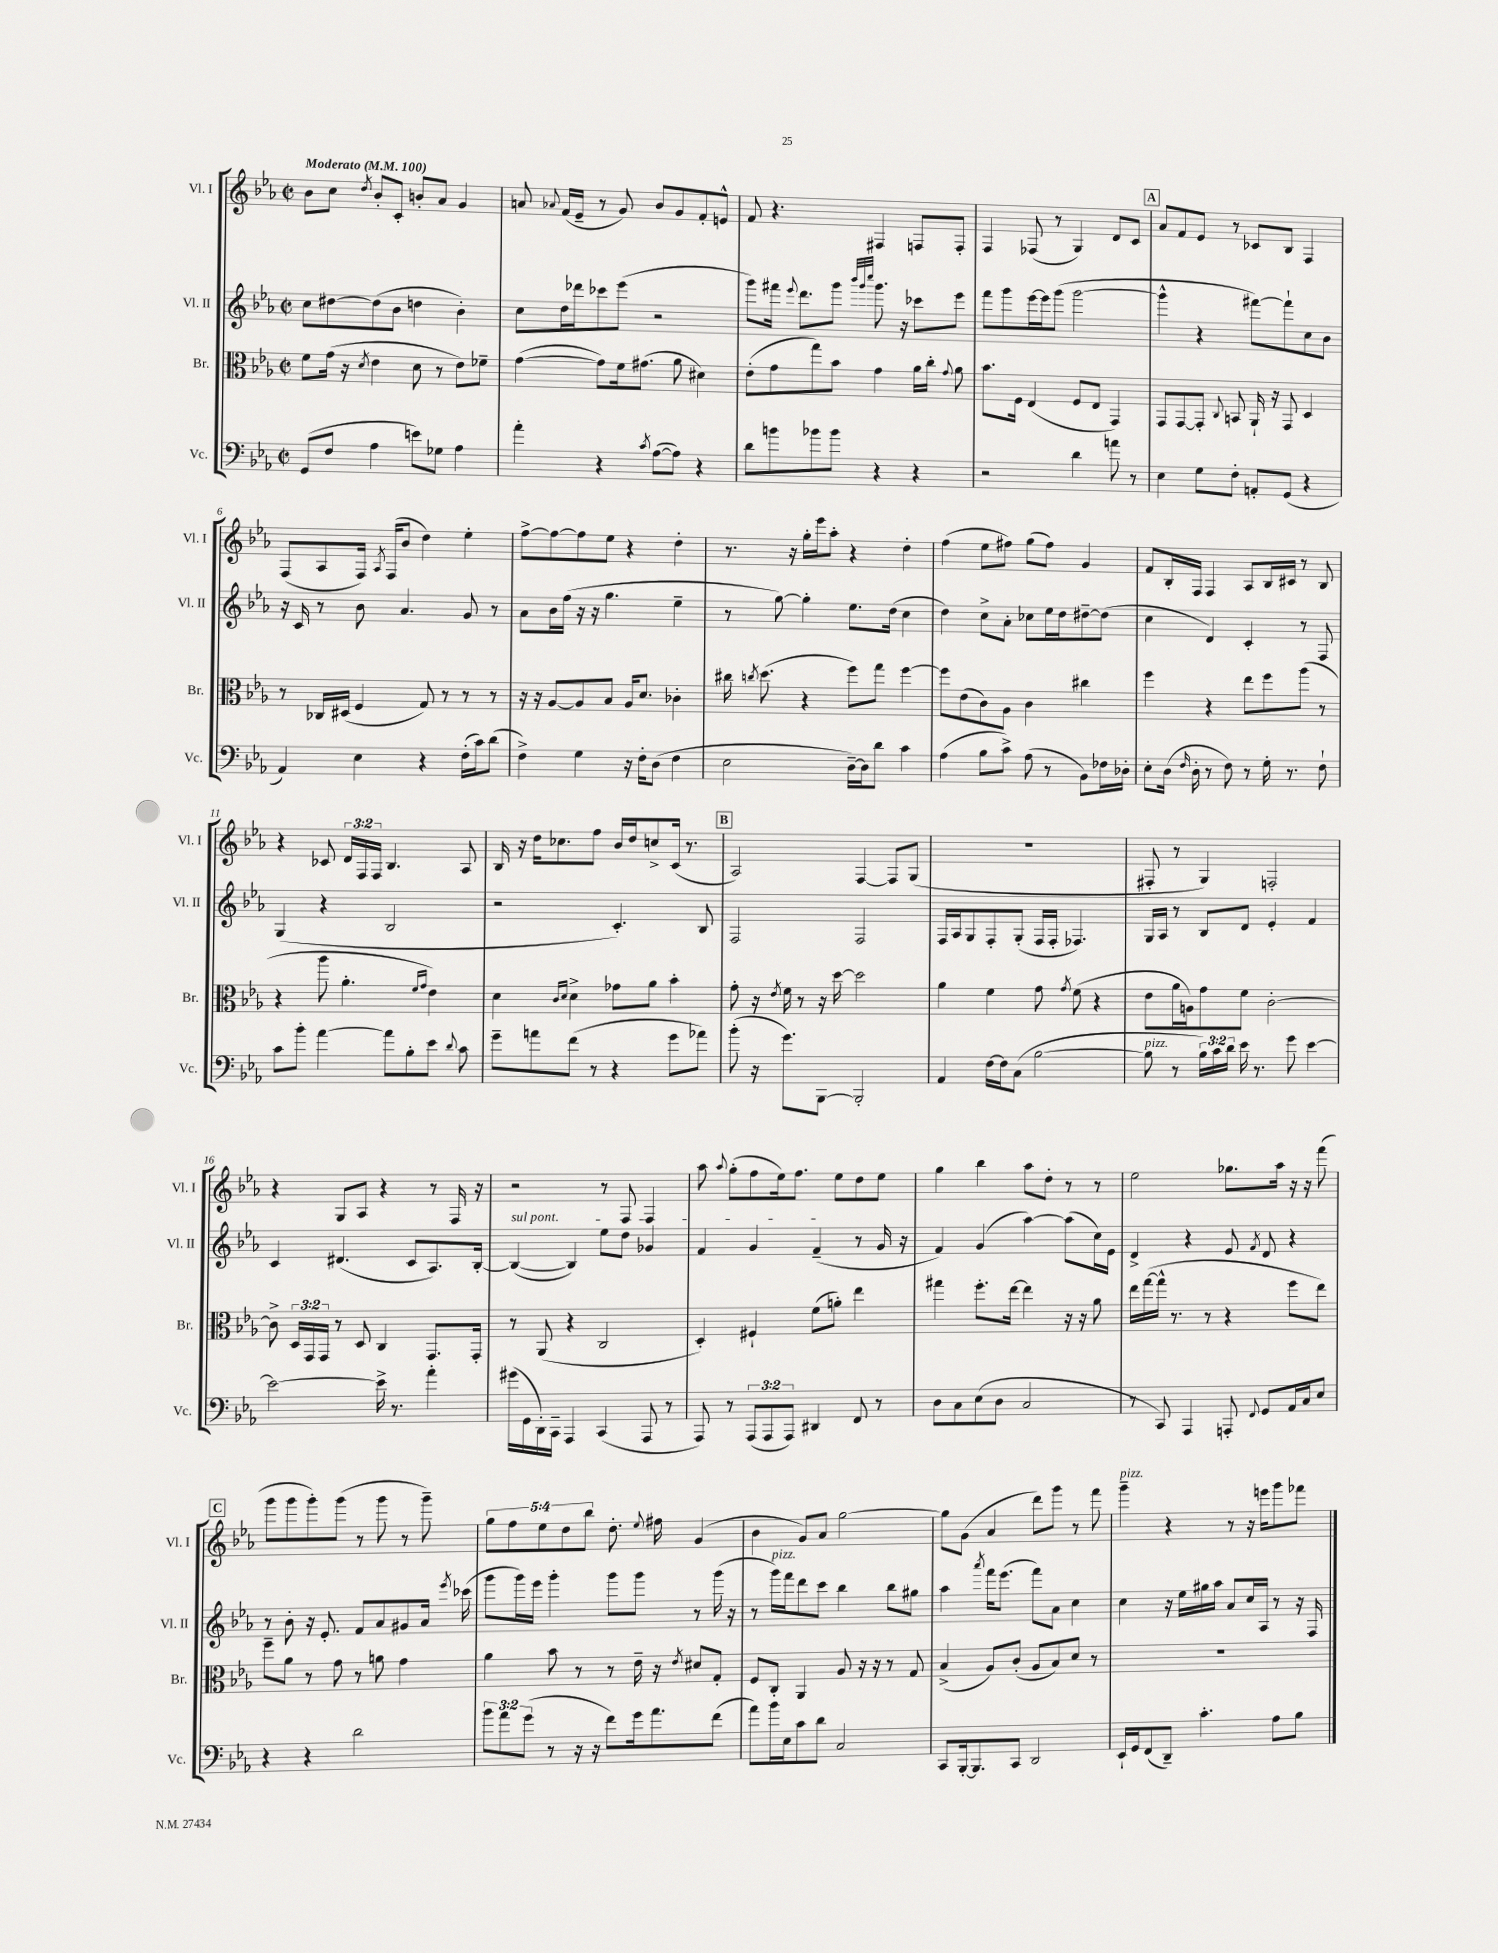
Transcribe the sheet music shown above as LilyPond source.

<<
\new StaffGroup <<
\new Staff = "s0" \with { instrumentName = "Vl. I" shortInstrumentName = "Vl. I" } {
    \clef treble \key ees \major \defaultTimeSignature \time 2/2 \override Staff.TupletNumber.text = #tuplet-number::calc-fraction-text \tempo "Moderato" 4 = 100
    \autoBeamOff bes'8[ c''8] \acciaccatura { d''8 } bes'8[-. c'8]-. b'8[-. aes'8] g'4 |
    a'8 \appoggiatura { aes'8 } f'16[( ees'16]-- r8 g'8) bes'8[ g'8 f'8-. e'8]-^ |
    f'8 r4. fis4 f8[ f8]-. |
    f4 fes8( r8 g4) d'8[ c'8] |
    \mark \markup { \box "A" } aes'8[ f'8 ees'8] r8 ces'8[ bes8] f4 |
    f8[( aes8 f16]) \acciaccatura { aes8 } f16[( bes'8] d''4) ees''4-. |
    f''8[~-> f''8~ f''8 ees''8] r4 d''4-. |
    r8. r16 g''16[-. ees'''16 aes''8]-. r4 d''4-. |
    f''4( ees''8[ fis''8]) g''8[( fis''8]) g'4 |
    f'8[ bes16-. f16] f4 aes8[ bes16 cis'16] r8 bes8 |
    r4 ces'8 \tuplet 3/2 { d'16[ f16 f16] } bes4. aes8 |
    bes16 r16 d''16[ ces''8. f''8] bes'16[ d''16 c''8-> c'16]( r8. |
    \mark \markup { \box "B" } aes2) f4~ f8[ g8]( |
    R1 |
    fis8-. r8 g4) f2-. |
    r4 g8[ aes8] r4 r8 f16 r16 |
    r2 r8 f8 f4 |
    aes''8 \appoggiatura { aes''8 } g''8[-.( f''8 ees''16) f''8.] ees''8[ d''8 ees''8] |
    g''4 bes''4 aes''8[ d''8]-. r8 r8 |
    ees''2 ges''8.[ aes''16] r16 r16 f'''8( |
    \mark \markup { \box "C" } g'''8[ g'''8 g'''8-.) g'''8]( r8 g'''8 r8 g'''8--) |
    \tuplet 5/4 { g''8[ f''8 ees''8 d''8 bes''8] } d''8.-. \appoggiatura { ees''8 } fis''16 g'4( |
    bes'4 g'8[) aes'8] g''2~ |
    g''8[ g'8]( aes'4 d'''8[) g'''8] r8 f'''8 |
    g'''4--^\markup { \italic "pizz." } r4 r8 r16 e'''16[ g'''8 fes'''8] \bar "|." |
}
\new Staff = "s1" \with { instrumentName = "Vl. II" shortInstrumentName = "Vl. II" } {
    \clef treble \key ees \major \defaultTimeSignature \time 2/2
    \autoBeamOff c''8[ dis''8~ dis''8( bes'8] d''4 bes'4-.) |
    c''8[ d''16 des'''16 ces'''8 ees'''8]( r2 |
    g'''8[) fis'''16] \appoggiatura { ees'''8 } d'''8.[ g'''8] \grace { bes'''32[ g'''32 c''''32] } g'''8. r16 ces'''8[ ees'''8] |
    f'''8[ g'''8 ees'''16~ ees'''16 g'''8]( g'''2~ |
    \mark \markup { \box "A" } g'''4-^ r4 fis'''8[~) fis'''8-! c''8 bes'8] |
    r16 c'16 r8 bes'8 aes'4. g'8 r8 |
    aes'8[ bes'16 f''16]( r16 r16 g''4. ees''4-- |
    r8 g''8~) g''4-. ees''8.[ d''16]( c''4 |
    d''4) c''8[-> aes'8]-. ces''8[ ees''16 d''16 dis''8~-- dis''8]( |
    c''4 d'4) c'4-. r8 f8 |
    g4( r4 bes2 |
    r2 c'4.-.) bes8 |
    \mark \markup { \box "B" } f2 f2 |
    f16[ aes16 g8 f8-. g8]-.( f16[ f16]-. fes4.) |
    g16[ aes16] r8 bes8[ d'8] ees'4-. f'4 |
    c'4 dis'4.( c'8[ aes8.) bes16]~-. |
    \once \override TextSpanner.bound-details.left.text = \markup { \italic "sul pont." } bes4~\startTextSpan( bes4) ees''8[ d''8] ges'4 |
    f'4 g'4 f'4--\stopTextSpan( r8 g'16 r16 |
    f'4) g'4( aes''4~) aes''8[( c''16) ees'16] |
    d'4-> r4 ees'8 \acciaccatura { f'8 } d'8 r4 |
    \mark \markup { \box "C" } r8 bes'8-. r16 ees'8.-. f'8[ aes'8 gis'8 aes'16] \acciaccatura { ees'''8 } ces'''16( |
    g'''8[ g'''16) ees'''16] g'''4-. g'''8[ g'''8] r8 g'''16( r16 |
    r8 g'''16[^\markup { \italic "pizz." }) f'''16 d'''8 c'''8] bes''4 bes''8[ gis''8] |
    aes''4 \acciaccatura { aes'''8 } f'''16[ ees'''8.]( f'''8[) aes'8] c''4 |
    c''4 r16 ees''16[ gis''16 aes''16] aes'8[ c''16 aes16] r8 r16 f16 \bar "|." |
}
\new Staff = "s2" \with { instrumentName = "Br." shortInstrumentName = "Br." } {
    \clef alto \key ees \major \defaultTimeSignature \time 2/2 \override Staff.TupletNumber.text = #tuplet-number::calc-fraction-text
    \autoBeamOff f'8[ g'16]( r16 \acciaccatura { d'8 } ees'4 d'8 r8 ees'8[) fes'8]-- |
    g'4~( g'8[) f'16 gis'8.]( aes'8 dis'4) |
    ees'8[-.( g'8 g''8) bes'8] g'4 aes'16[ c''16]-. \appoggiatura { g'8 } aes'8 |
    bes'8.[ f16] ees4( f8[ ees8] g,4) |
    \mark \markup { \box "A" } g,8[ g,8~ g,8]-. \appoggiatura { c8 } b,8 aes,16-! r16 g,8 d4 |
    r8 ces16[ dis16]( f4 g8) r8 r8 r8 |
    r16 r16 aes8[~ aes8 bes8] aes16[ d'8.] ces'4-. |
    cis''16 \acciaccatura { c''8 } d''8.( r4 f''8[) g''8] f''4~ |
    f''8[ ees'8( c'8) aes8] c'4 cis''4 |
    f''4 r4 ees''8[ f''8 aes''8]( r8 |
    r4 aes''8 aes'4.-. \grace { f'16[ g'16] } ees'4) |
    d'4 \grace { c'16[ d'16] } d'4-> ges'8[ aes'8] bes'4-. |
    \mark \markup { \box "B" } g'8-. r16 \acciaccatura { ees'8 } f'16 r8 r16 d''16~ d''2 |
    aes'4 f'4 g'8 \acciaccatura { g'8 } f'8( r4 |
    ees'8[ aes'16 a16) g'8 f'8] c'2~-. |
    c'8-> \tuplet 3/2 { d16[ g,16 g,16] } r8 d8 c4 g,8.[ g,16]-. |
    r8 aes,8( r4 c2 |
    d4-.) fis4-! f'8[( a'8]-.) ees''4 |
    gis''4 f''8.[-. ees''16]~ ees''4 r16 r16 aes'8 |
    ees''16[ g''16~( g''16]-^ r8. r8 r4 f''8[ ees''8]) |
    \mark \markup { \box "C" } f''8[-- aes'8] r8 g'8 r8 a'8 g'4 |
    aes'4 bes'8 r8 r8 ees'16-- r16 \acciaccatura { ees'8 } dis'8[ g8]-. |
    f8[ c8]-. aes,4 aes8 r16 r16 r8 g8 |
    bes4->( aes8[) c'8]-.( aes8[ bes8) d'8] r8 |
    R1 \bar "|." |
}
\new Staff = "s3" \with { instrumentName = "Vc." shortInstrumentName = "Vc." } {
    \clef bass \key ees \major \defaultTimeSignature \time 2/2 \override Staff.TupletNumber.text = #tuplet-number::calc-fraction-text
    \autoBeamOff g,8[( f8] aes4 e'8[) ges8] aes4 |
    aes'4-. r4 \acciaccatura { c'8 } aes8[~( aes8]) r4 |
    d'8[ b'8 bes'8 bes'8] r4 r4 |
    r2 d'4 a'8 r8 |
    \mark \markup { \box "A" } ees4 g8[ f8]-. a,8[-. g,8]( r4 |
    aes,4) ees4 r4 f16[-.( c'16) d'8]( |
    f4->) g4 r16 f16[-. d8]( f4 |
    ees2 d16[~--) d16 d'8] c'4 |
    aes4( bes8[ c'8]->) aes8( r8 bes,8[) fes16 des16]-. |
    ees8[-. d16]( \grace { f16 } d16-. r8 f8) r8 g16-. r8. f8-! |
    c'8[ bes'8]-. aes'4~ aes'8[ bes8-. ees'8] \appoggiatura { d'8 } c'8 |
    g'8[-- a'8 f'8]( r8 r4 g'8[ aes'8]) |
    \mark \markup { \box "B" } bes'8-.( r16 g'8.[) bes,,8]~ bes,,2-. |
    aes,4 f16[~ f16 c8]( bes2~ |
    bes8^\markup { \italic "pizz." } r8 \tuplet 3/2 { bes16[) c'16 d'16] } ees'16 r8. g'8 ees'4~ |
    ees'2~ ees'16-> r8. aes'4-. |
    gis'16[( g,16 d,16-.) c,16]-- aes,,4 c,4( aes,,8 r8 |
    aes,,8) r8 \tuplet 3/2 { aes,,8[( aes,,8 aes,,8]) } dis,4 f,8 r8 |
    d8[ c8 ees8( d8] c2 |
    r8 c,8) aes,,4 a,,8-. \appoggiatura { f,8 } g,8[ aes,16 c16 ees8] |
    \mark \markup { \box "C" } r4 r4 d'2 |
    \tuplet 3/2 { bes'8[ aes'8 g'8]( } r8 r16 r16 f'8[) g'16 aes'8. f'8]( |
    aes'8[) bes'16 ees16 c'8 d'8] c2 |
    c,8[ bes,,16~-. bes,,8. c,8] d,2 |
    ees,16[-! g,16 f,8( d,8]--) c'4.-. aes8[ bes8] \bar "|." |
}
>>
>>
